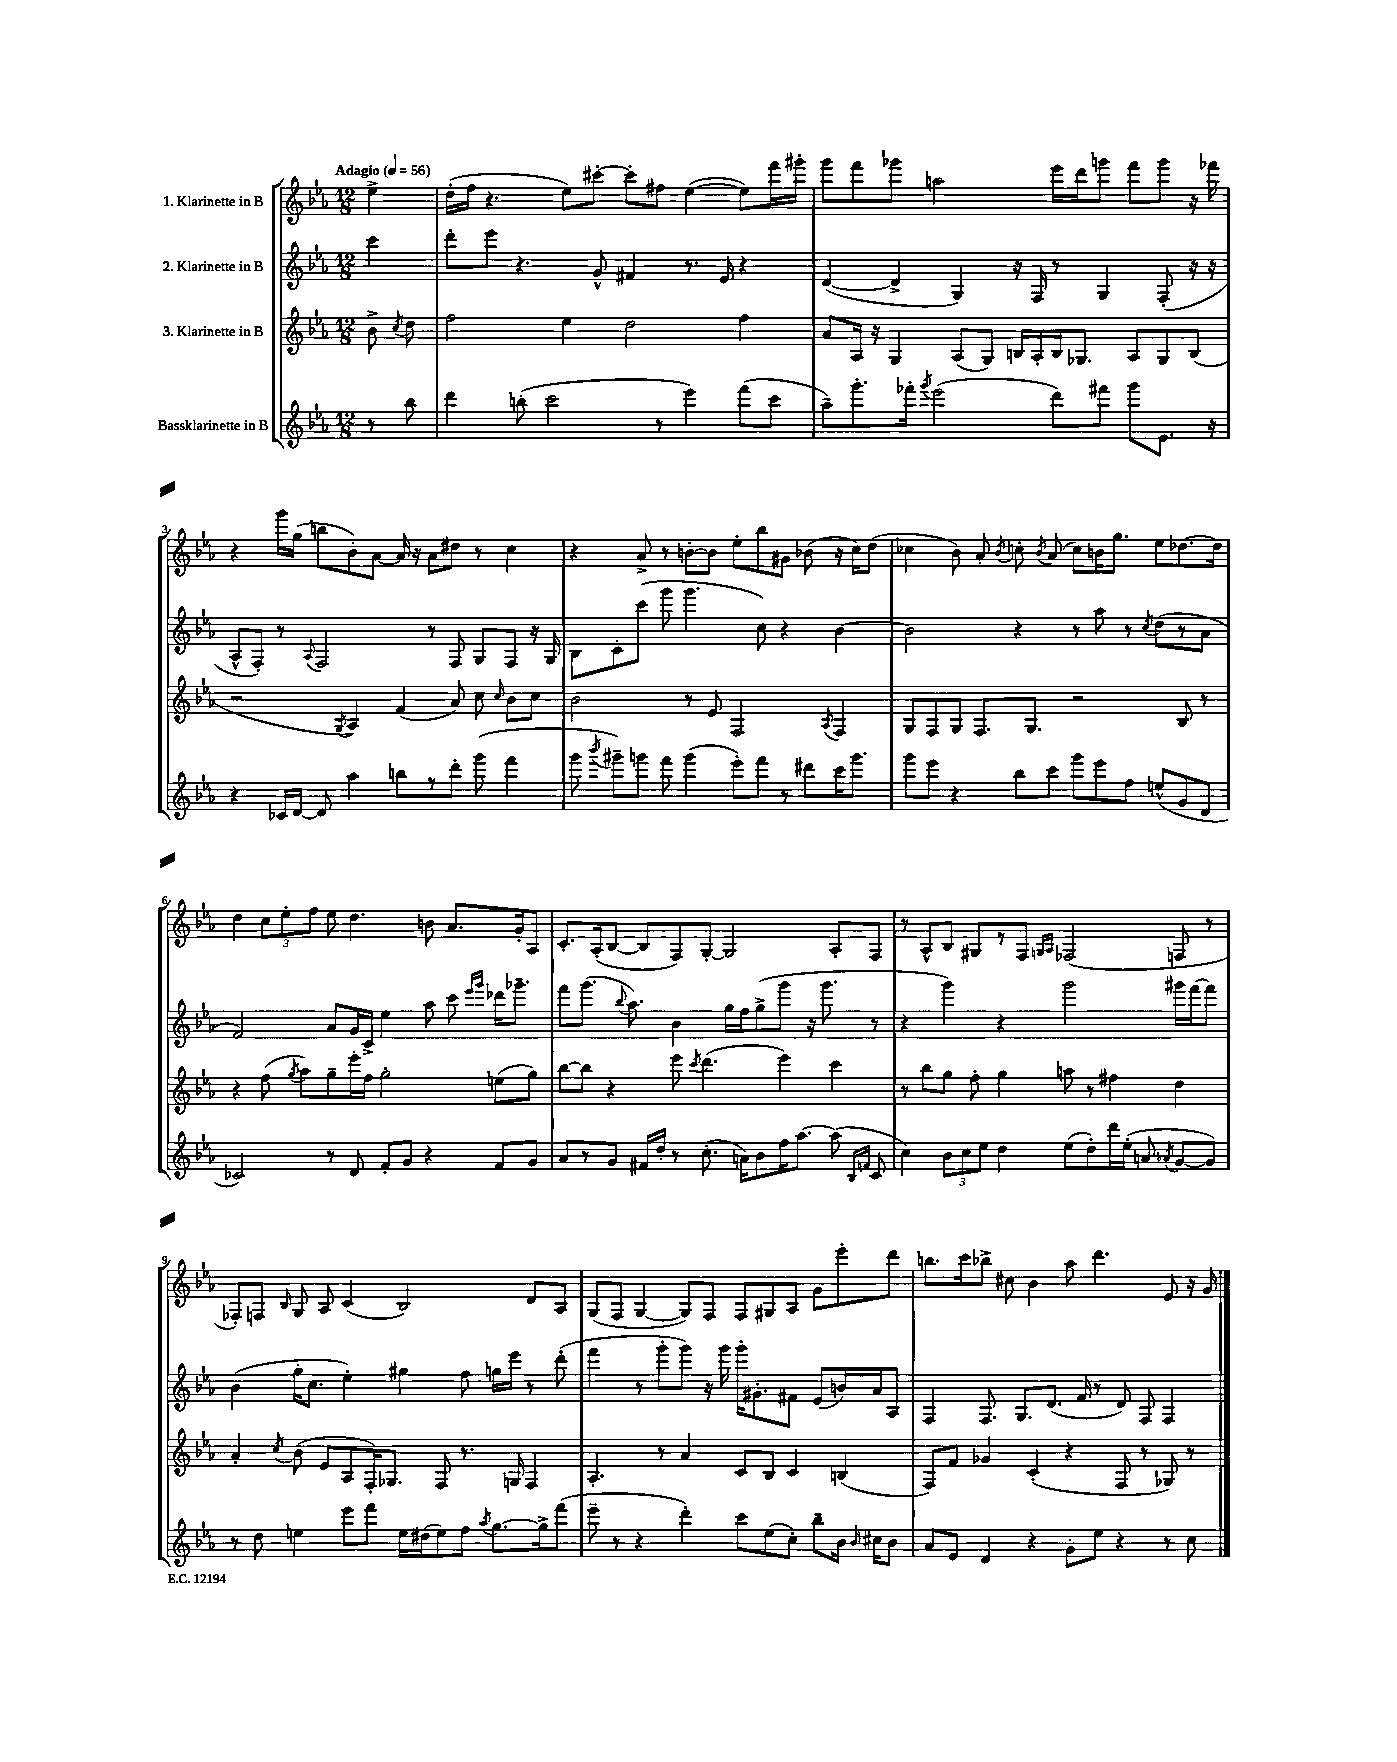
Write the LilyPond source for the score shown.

<<
\new StaffGroup <<
\new Staff = "s0" \with { instrumentName = "1. Klarinette in B" } {
    \clef treble \key ees \major \numericTimeSignature \time 12/8 \partial 4 \tempo "Adagio" 4 = 56
    \autoBeamOff ees''4-> |
    d''16[-.( f''16] r4. ees''8[) cis'''8]~-. cis'''8[-. fis''8] ees''4~( ees''8[) f'''16 gis'''16]-. |
    g'''8[ f'''8 ges'''8] a''2 ees'''16[ d'''16 g'''8] f'''8[ g'''8] r16 fes'''16 |
    r4 g'''16[ g''16]( b''8[ bes'8-.) aes'8]~ aes'16 r16 aes'8[ dis''8] r8 c''4 |
    r4 aes'8-> r8 b'8[~-. b'8] ees''8[-. bes''8 gis'8] bes'8( r16 c''16[) d''8]( |
    ces''4 bes'8) aes'8-. \acciaccatura { bes'8 } c''8-. \acciaccatura { bes'8 } aes'8( c''8[) b'16 g''8.] ees''8[ des''8.~ des''16] |
    d''4 \tuplet 3/2 { c''8[ ees''8-. f''8] } ees''8 d''4. b'8 aes'8.[ g'16-. aes8] |
    c'8.[-. aes16-.( bes8]~ bes8[ f8) g8]~-. g2 aes8[-. f8] |
    r8 aes8[-^ bes8] gis8[ r8 f8] \grace { g16[ aes16] } fes2( f8 r8 |
    fes8[-.) f8] \grace { bes16 } g8 aes8 c'4( bes2) d'8[ aes8] |
    g8[( f8] g4~ g8[) f8] f8[ gis8 aes8] g'8[ ees'''8-. d'''8] |
    b''8.[ c'''16 bes''8]-> cis''8 bes'4 aes''8 d'''4. ees'8 r16 g'16 \bar "|." |
}
\new Staff = "s1" \with { instrumentName = "2. Klarinette in B" } {
    \clef treble \key ees \major \numericTimeSignature \time 12/8 \partial 4
    \autoBeamOff c'''4 |
    d'''8[-. ees'''8] r4. g'8-^ fis'4 r8. ees'16 r4 |
    d'4~( d'4-> g4) r16 f16 r8 g4 f8-.( r16 r16 |
    aes8[-^ f8]-.) r8 \appoggiatura { aes8 } f2 r8 f8 g8[ f8] r16 g16 |
    bes8[ c'8-. c'''8]( g'''8 g'''4. c''8) r4 bes'4~ |
    bes'2 r4 r8 aes''8 r8 \acciaccatura { c''8 } d''8[( r8 aes'8] |
    f'2) aes'8[ g'16 c'16]-> ees''4 aes''8 c'''8 \grace { ees'''16[ g'''16] } des'''16[ ges'''8.]-- |
    f'''8[ g'''8.]( \appoggiatura { bes''8 } aes''8.) bes'4 g''16[ f''16 g''8->( g'''8] r16 g'''8. r8 |
    r4 g'''4) r4 g'''2 gis'''16[ f'''16~ f'''8] |
    bes'4( g''16[-. c''8.] ees''4-.) gis''4 f''8 g''16[ ees'''16] r8 d'''8-.( |
    f'''4 r8 g'''8[-. g'''8]) r16 g'''16 g'''16[-. gis'8.-. fis'8] ees'8[( b'16) aes'16 aes8] |
    f4 f8. g8.[ d'8.]( f'16 r8 d'8) f8 f4 \bar "|." |
}
\new Staff = "s2" \with { instrumentName = "3. Klarinette in B" } {
    \clef treble \key ees \major \numericTimeSignature \time 12/8 \partial 4
    \autoBeamOff bes'8-> \acciaccatura { c''8 } d''8 |
    f''2 ees''4 d''2 f''4 |
    aes'8[ aes16] r16 g4 aes8[( g8]) b16[ aes16-. b16 ges8.] aes8[ ges8 b8]( |
    r2 \acciaccatura { g8 } aes4) f'4( aes'8) c''8 \grace { c''16 } bes'8[ c''8] |
    bes'2 r8 ees'8 f2 \acciaccatura { aes8 } f4 |
    g8[ f8 g8] f8.[ g8.] r2 bes8 r8 |
    r4 f''8( \acciaccatura { g''8 } aes''8[) g''8-- ees'''16-. f''16] g''2-. e''8[( g''8]) |
    bes''8[~ bes''8] r4 ees'''8 \acciaccatura { c'''8 } d'''4.( ees'''4) c'''4 |
    r8 bes''8[ g''8] f''8-. g''4 a''8 r8 fis''4 d''4 |
    aes'4-. \acciaccatura { c''8 } bes'8( ees'8[ aes8 f16-.) ges8.] f8 r8. g16 f4 |
    aes4.-. r8 aes'4 c'8[ bes8] c'4 b4( |
    f8[) f'8] ges'4 c'4-.( r4 f8 r8 ges8) r8 \bar "|." |
}
\new Staff = "s3" \with { instrumentName = "Bassklarinette in B" } {
    \clef treble \key ees \major \numericTimeSignature \time 12/8 \partial 4
    \autoBeamOff r8 bes''8 |
    d'''4 b''8-.( c'''2 r8 ees'''4) f'''8[( c'''8] |
    aes''8[--) g'''8.-. fes'''16]-. \acciaccatura { g'''8 } ees'''2( d'''8[) fis'''8] g'''8[ ees'8.] r16 |
    r4 ces'16[ d'16]~ d'8 aes''4 b''8[ r8 d'''8]-. g'''8( f'''4 |
    g'''8 \acciaccatura { bes'''8 } gis'''8[--) g'''8] f'''8 g'''4( ees'''8[-.) f'''8] r8 dis'''8[ c'''16 g'''8.] |
    g'''8[ ees'''8] r4 bes''8[ c'''8] g'''8[ ees'''8 f''8] e''8[-^( g'8 d'8] |
    ces'2) r8 d'8 f'8[-. g'8] r4 f'8[ g'8] |
    aes'8[ r8 g'8] fis'16[ d''16]-. r8 c''8.-.( a'16[) bes'8 f''16 aes''8.]~ aes''8( \grace { bes16[ f'16] } c'8 |
    c''4) \tuplet 3/2 { bes'8[ c''8 ees''8] } d''4 ees''8[( d''8-.) d'''16 ees''16]-.( a'8 \acciaccatura { aes'8 } g'8[~ g'8]) |
    r8 d''8 e''4 ees'''8[ f'''8] e''16[ dis''16( e''8) f''8] \acciaccatura { aes''8 } g''8.[~ g''16-> f'''8]( |
    ees'''8-- r8 r4 d'''4-.) c'''8[ ees''8( c''8]-.) bes''8[-- bes'16] \grace { bes'16 } cis''16[ bes'8] |
    aes'8[ ees'8] d'4 r4 g'8[-. ees''8] r4 r8 c''8 \bar "|." |
}
>>
>>
